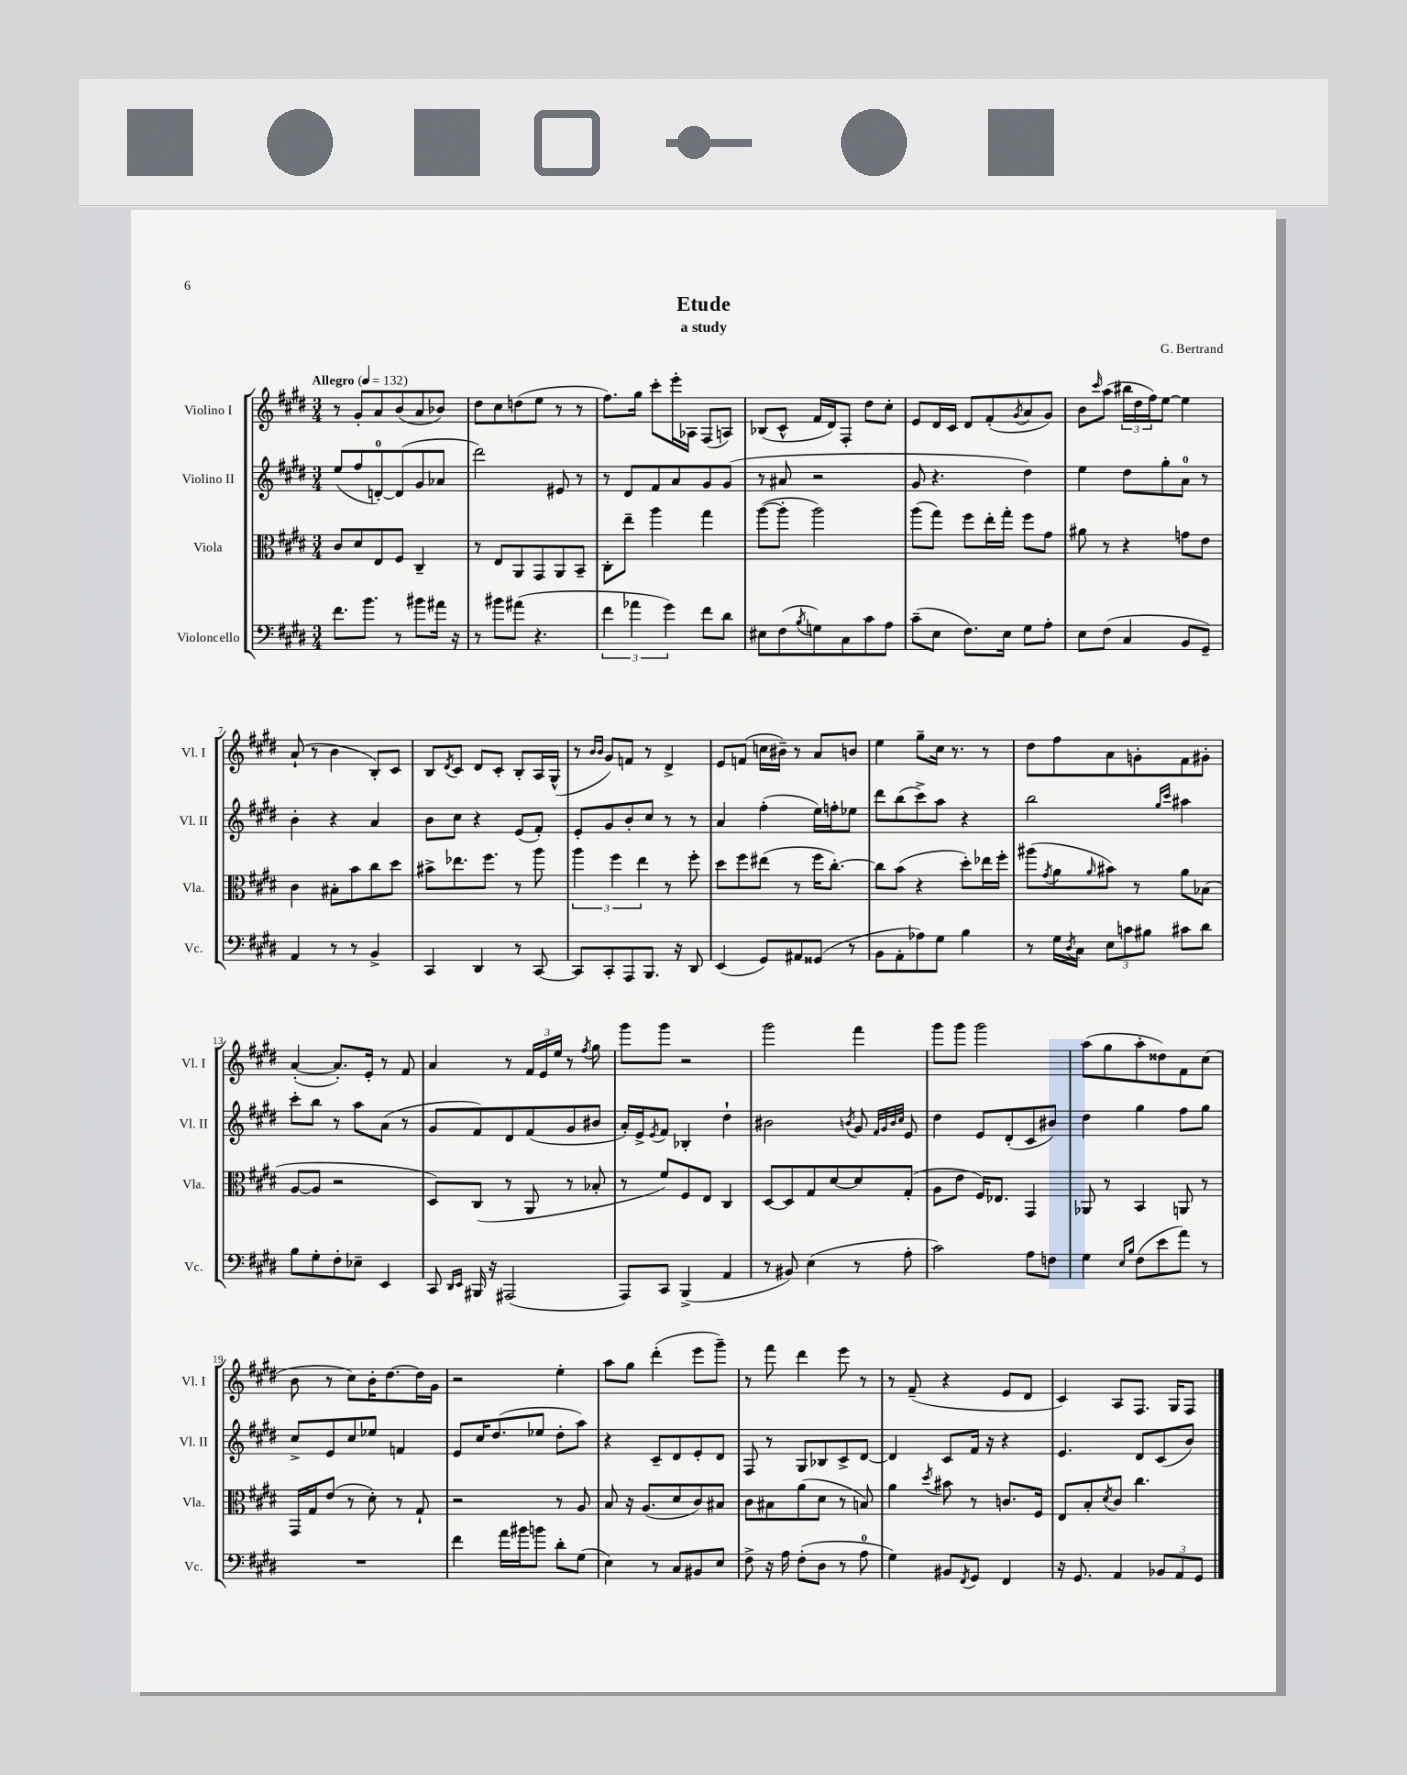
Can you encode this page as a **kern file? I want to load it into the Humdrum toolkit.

**kern	**kern	**kern	**kern
*part4	*part3	*part2	*part1
*staff4	*staff3	*staff2	*staff1
*I"Violoncello	*I"Viola	*I"Violino II	*I"Violino I
*I'Vc.	*I'Vla.	*I'Vl. II	*I'Vl. I
*clefF4	*clefC3	*clefG2	*clefG2
*k[f#c#g#d#]	*k[f#c#g#d#]	*k[f#c#g#d#]	*k[f#c#g#d#]
*M3/4	*M3/4	*M3/4	*M3/4
*MM132	*MM132	*MM132	*MM132
=1	=1	=1	=1
!	!	!	!LO:TX:a:B:t=Allegro
8.f#\L	8c#/L	(8ee/L	8r
.	8d#/	8ff#/	8g#'/L
8.b\J	.	.	.
.	8E/	[8dn'/)	8a/
8r	8F#/J	(8d/]	(8b/
8b#X\L	4C#~/	8g#/	8a/
16a#X\Jk	.	8a-X/J	8b-X/J)
16r	.	.	.
=2	=2	=2	=2
8r	8r	2ddd#\)	8dd#\L
8b#X\L	8E/L	.	8cc#\
(8a#X\J	8AA/	.	(8ddn\
4.r	8GG#/	.	8ee\J
.	8AA/	8e#X/	8r
.	8BB~/J	8r	8r
=3	=3	=3	=3
6f#\	8C#'\L	8r	8.ff#\L)
.	8ee~\J	8d#/L	.
6a-X\	.	.	.
.	.	.	16gg#\Jk
.	4aa\	8f#/	8ccc#'\L
6g#\)	.	.	.
.	.	8a/	16eee'\L
.	.	.	16A-X\JJ
8f#\L	4gg#\	8g#/	(8F#/L
8d#\J	.	(8g#/J	8An/J)
=4	=4	=4	=4
8E#X\L	([8aa\L	8r	(8B-X/L
(8F#\	8aa'\J]	8a#X/	8c#^^/J
8qB/	.	.	.
8Gn\)	2aa\)	2r	16f#/LL
.	.	.	16d#/J)
8C#\	.	.	8F#'/J
8c#\	.	.	8dd#\L
8A\J	.	.	8cc#'\J
=5	=5	=5	=5
(8c#~\L	(8aa\L	8g#/	8e/L
8E\J	8gg#\J)	4.r	16d#/L
.	.	.	16c#/JJ
8.F#\L)	8ff#\L	.	8d#/L
.	16ee'\L	.	(8f#'/
16E\Jk	16gg#'\JJ	.	.
.	.	.	8qg#/
8G#\L	8ff#\L	4dd#\)	8a/
8A'\J	8g#\J	.	8g#/J)
=6	=6	=6	=6
8E\L	8a#X\	4ee\	8b\L
.	.	.	16qqccc#/
(8F#\J	8r	.	(8aa\J
4C#/	4r	8dd#\L	24bb#X\LL
.	.	.	24dd#\
.	.	.	24ff#\J)
.	.	8gg#'\	[8ee\J
8BB/L	8gn\L	8a\J	4ee\]
8GG#~/J)	8e\J	8r	.
!!LO:LB:g=z
=7	=7	=7	=7
4AA/	4c#\	4b'\	(8a`/
.	.	.	8r
8r	8B#X'\L	4r	4b\
8r	8b\	.	.
4BB^/	8cc#\	4a/	8B'/L)
.	8dd#\J	.	8c#/J
=8	=8	=8	=8
4CC#/	8b#X^\L	8b\L	8B/L
.	.	.	8qd#/
.	8.ee-X\	8cc#\J	8c#/J
4DD#/	.	4r	8d#/L
.	8.ff#\J	.	.
.	.	.	8c#'/J
8r	8r	(8e/L	8B'/L
[8CC#/	8aa\	8f#'/J)	16A/L
.	.	.	(16G#^^/JJ
=9	=9	=9	=9
8CC#/L]	6aa\	8e'/L	8r
.	.	.	16qqb/LL
.	.	.	16qqb/JJ
8CC#'/	.	8g#/	8g#/L)
.	6ff#\	.	.
8AAA/	.	8b'/	8fn/J
.	6ee\	.	.
8.BBB/J	.	8cc#/J	8r
.	8r	8r	4d#^/
16r	.	.	.
8DD#/	8ff#'\	8r	.
=10	=10	=10	=10
(4EE/	8dd#\L	4a/	8e/L
.	8ff#\	.	(8fn/J
8GG#/L)	(8ee#X\J	(4ff#'\	16ccn\LL
.	.	.	16b#X~\JJ)
8AA#X/	8r	.	8r
(8GG##X/J	16ff#\KL	16ee\LL)	8a/L
.	[8.cc#'\J)	16ffn'\J	.
8r	.	8ee-X\J	8bn/J
=11	=11	=11	=11
8BB\L	8cc#\L]	8ddd#\L	4ee\
8AA'\	(8b\J	(8bb\	.
8A-X\)	4r	8ccc#^\)	8gg#~\L
8G#\J	.	8aa\J	16cc#\Jk
.	.	.	8.r
4B\	8dd#'\L)	4r	.
.	16ee-X\L	.	8r
.	16ff#'\JJ	.	.
=12	=12	=12	=12
8r	(8aa#X\L	2bb\	8dd#\L
.	8qg#/	.	.
16G#\LL	8a\	.	8ff#\
8qD#/	.	.	.
16C#\JJ	.	.	.
.	16qqa/	.	.
12E\L	8b#X\J)	.	8a\
12cn\	.	.	.
.	8r	.	8gn'\
12B#X\J	.	.	.
.	.	16qqgg#/LL	.
.	.	16qqccc#/JJ	.
8c#X\L	8a\L	4aa#X\	8f#\
8d#\J	(8B-X\J	.	8g#X'\J
!!LO:LB:g=z
=13	=13	=13	=13
8B\L	[8A/L	8ccc#'\L	([4a'/
8G#'\	8A/J]	8bb\J	.
8F#'\	2r	8r	8.a'/L])
8E-X~\J	.	8aa\L	.
.	.	.	16e'/Jk
4EE/	.	(8a\J	8r
.	.	8r	8f#/
=14	=14	=14	=14
8CC#/	8D#/L)	8g#/L	4a/
16qqDD#/LL	.	.	.
16qqEE/JJ	.	.	.
16BBB#X/	(8C#/J	8f#/)	.
16r	.	.	.
(2AAA#X/	8r	8d#/	8r
.	8AA/	(8f#/	24f#/LL
.	.	.	24e/
.	.	.	24ee/JJ
.	8r	8g#/	8r
.	.	.	8qff#/
.	8B-X'/	8b#X/J	8gg#\
=15	=15	=15	=15
8AAA/L)	8r	16a'/LL)	8ggg#\L
.	.	16e^/J	.
.	.	8qe/	.
8CC#/J	8f#/L)	8f#/J	8ggg#\J
(4BBB^/	8F#/	4B-X'/	2r
.	8E/J	.	.
4AA/	4C#/	4dd#`\	.
=16	=16	=16	=16
8r	[8D#/L	2b#X\	2ggg#\
8BB#X/)	8D#/]	.	.
(4E\	8G#/	.	.
.	[8d#/	.	.
.	.	8qbn/	.
8r	8d#/]	8g#/	4fff#\
.	.	32qqf#/LLL	.
.	.	32qqg#/	.
.	.	32qqb/	.
.	.	32qqcc#/JJJ	.
8A'\	(8G#'/J	8e/	.
=17	=17	=17	=17
2c#\)	8A\L	4dd#\	8ggg#\L
.	8e\J	.	8ggg#\J
.	16F#/KL)	8e/L	2ggg#\
.	8.E-X/J	.	.
.	.	(8d#'/	.
8A\L	4GG#/	8c#/	.
8Fn\J	.	8b#X/J)	.
=18	=18	=18	=18
4G#\	8AA-X/	4dd#\	(8aa\L
.	8r	.	8gg#\
16qqE/LL	.	.	.
16qqB/JJ	.	.	.
(8F#\L	4BB/	4gg#\	8aa'\
8e\	.	.	8dd##X\)
8a\J)	8AAn/	8ff#\L	8f#\
8r	8r	8gg#\J	(8cc#\J
!!LO:LB:g=z
=19	=19	=19	=19
2.r	16GG#/LL	8cc#^/L	8b\
.	16G#/J	.	.
.	(8e/J	8e/	8r
.	8r	8cc#/	8cc#\L)
.	8d#'\)	8ee-X/J	16b'\K
.	.	.	[8.dd#\
.	8r	4fn/	.
.	8G#`/	.	16dd#\L]
.	.	.	16g#\JJ
=20	=20	=20	=20
4f#\	2r	8e/L	2r
.	.	16cc#/K	.
.	.	(8.dd#/	.
16a\LL	.	.	.
16b#X\J	.	.	.
8bn\J	.	8ee-X/J	.
8d#'\L	8r	8dd#'\L	4ee'\
(8G#\J	8A/	8aa\J)	.
=21	=21	=21	=21
4E\)	8B/	4r	8aa\L
.	16r	.	8gg#\J
.	(8.A/L	.	.
8r	.	8c#~/L	(4ddd#'\
8C#/L	8d#/	8d#/	.
8BB#X/	8c#/)	8e'/	8eee\L
8E/J	8B#X/J	8d#/J	8ggg#~\J)
=22	=22	=22	=22
8F#^\	8c#\L	8F#/	8r
16r	8B#X\	8r	8fff#\
16A\	.	.	.
(8F#'\L	(8a\	8G#/L	4ddd#\
8D#\J	8d#\J	8B-X/	.
8r	8r	8c#^/	8eee\
8A\	8Bn/)	[8d#/J	8r
=23	=23	=23	=23
4G#\)	4a\	4d#/]	8r
.	.	.	(8f#~/
.	8qdd#/	.	.
8BB#X/L	8b#X\	8c#/L	4r
8qFF#/	.	.	.
8GG#/J	8r	16f#/Jk	.
.	.	16r	.
4FF#/	8.cn/L	4r	8e/L
.	.	.	8d#/J
.	16F#/Jk	.	.
=24	=24	=24	=24
16r	8E/L	4.e/	4c#/)
8.GG#/	.	.	.
.	8B'/	.	.
.	8qd#/	.	.
4AA/	8c#/J	.	8A/L
.	4.cc#\	8d#/L	8.F#/J
12BB-X/L	.	(8c#/	.
.	.	.	16G#/KL
12AA/	.	.	.
.	.	8b/J)	8F#/J
12GG#/J	.	.	.
==	==	==	==
*-	*-	*-	*-
